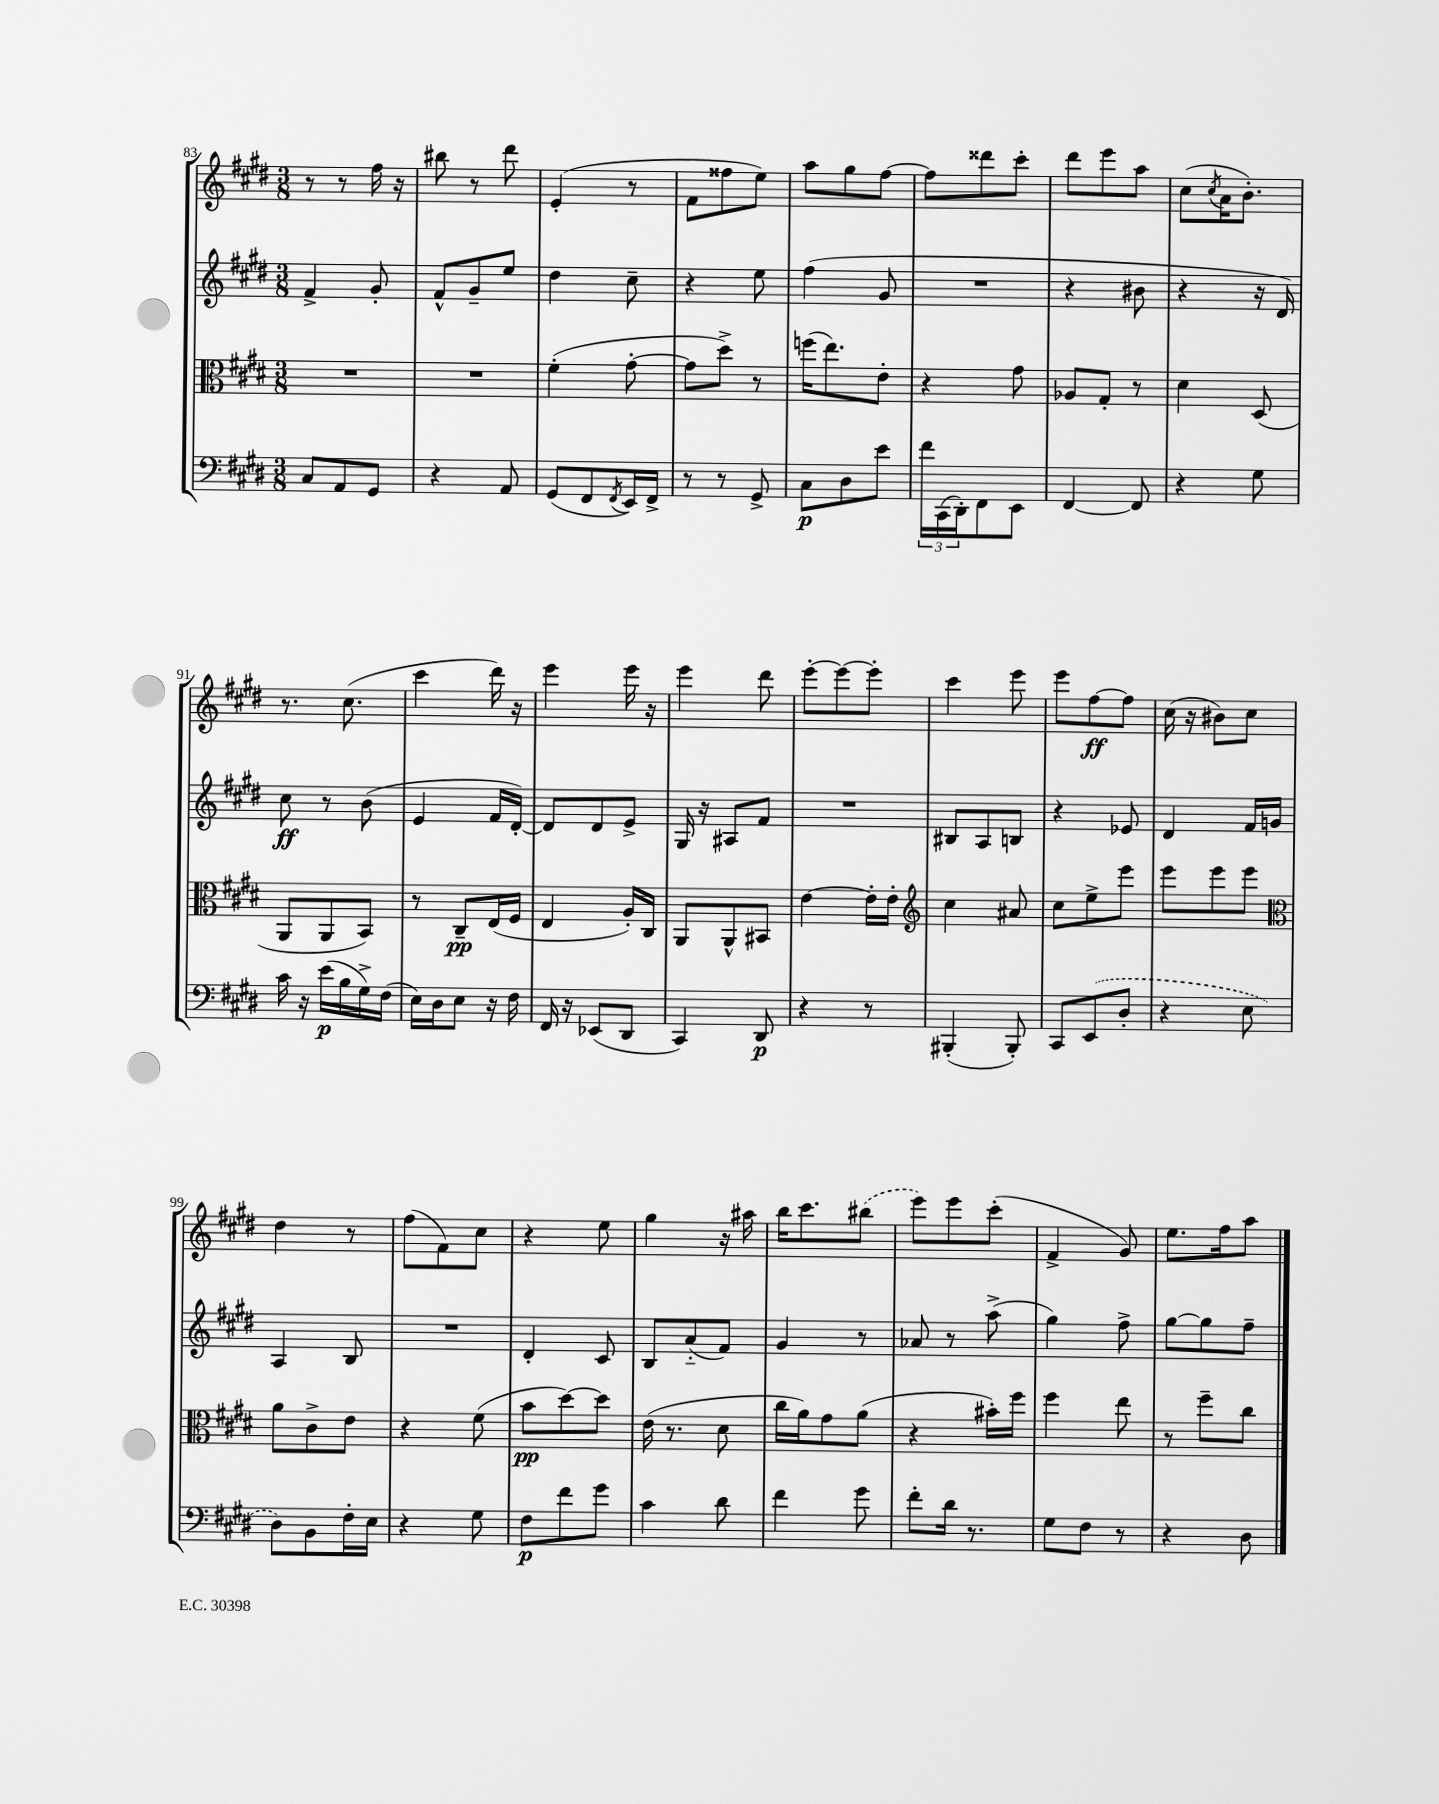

**kern	**kern	**kern	**kern
*staff4	*staff3	*staff2	*staff1
*clefF4	*clefC3	*clefG2	*clefG2
*k[f#c#g#d#]	*k[f#c#g#d#]	*k[f#c#g#d#]	*k[f#c#g#d#]
*M3/8	*M3/8	*M3/8	*M3/8
8C#/L	4.r	4f#^/	8r
8AA/	.	.	8r
8GG#/J	.	8g#'/	16ff#\
.	.	.	16r
=	=	=	=
4r	4.r	8f#^^/L	8bb#\
.	.	8g#~/	8r
8AA/	.	8ee/J	8ddd#\
=	=	=	=
(8GG#/L	(4f#'\	4dd#\	(4e'/
8FF#/	.	.	.
8qFF#/	.	.	.
16EE/L)	[8g#'\	8cc#~\	8r
16FF#^/JJ	.	.	.
=	=	=	=
8r	8g#\]L	4r	8f#\L
8r	8dd#^\J)	.	8ff##\
8GG#^/	8r	8ee\	8ee\J)
=	=	=	=
8C#\L	(16ff\LK	(4ff#\	8aa\L
.	8.ee\)	.	.
8D#\	.	.	8gg#\
8e\J	8e'\J	8g#/	[8ff#\J
=	=	=	=
24f#\LL	4r	4.r	8ff#\]L
(24CC#\	.	.	.
24DD#'\J)	.	.	.
8FF#\	.	.	8ddd##\
8EE\J	8g#\	.	8ccc#'\J
=	=	=	=
[4FF#/	8A-/L	4r	8ddd#\L
.	8G#'/J	.	8eee\
8FF#/]	8r	8b#\	8aa\J
=	=	=	=
4r	4d#\	4r	(8cc#\L
.	.	.	8qcc#/
.	.	.	16a\K
.	.	.	8.b'\J)
8G#\	(8D#/	16r	.
.	.	16d#/)	.
=	=	=	=
16c#\	8AA/L	8cc#\	8.r
16r	.	.	.
(16e\LL	8AA/	8r	.
16B\	.	.	(8.cc#\
16G#^\)	8BB/J)	(8b\	.
(16F#\JJ	.	.	.
=	=	=	=
16E\LL)	8r	4e/	4ccc#\
16D#\J	.	.	.
8E\J	8C#~/L	.	.
16r	(16E/L	16f#/LL	16ddd#\)
16F#\	16F#/JJ	[16d#'/JJ)	16r
=	=	=	=
16FF#/	4E/	8d#/]L	4eee\
16r	.	.	.
(8EE-/L	.	8d#/	.
8DD#/J	16A'/LL)	8e^/J	16eee\
.	16C#/JJ	.	16r
=	=	=	=
4CC#/)	8AA/L	16G#/	4eee\
.	.	16r	.
.	8AA^^/	8A#/L	.
8DD#/	8BB#/J	8f#/J	8ddd#\
=	=	=	=
4r	[4e\	4.r	[8eee'\L
.	.	.	8eee\_
8r	16e'\]LL	.	8eee'\]J
.	16e'\JJ	.	.
=	=	=	=
*	*clefG2	*	*
(4BBB#'/	4cc#\	8B#/L	4ccc#\
.	.	8A/	.
8BBB#'/)	8a#/	8B/J	8eee\
=	=	=	=
8CC#/L	8cc#\L	4r	8eee\L
(8EE/	8ee^\	.	[8ff#\
8D#'/J	8eee\J	8e-/	8ff#\]J
=	=	=	=
4r	8eee\L	4d#/	(16cc#\
.	.	.	16r
.	8eee\	.	8b#\L)
8E\	8eee\J	16f#/LL	8cc#\J
.	.	16g/JJ	.
=	=	=	=
*	*clefC3	*	*
8D#\L)	8a\L	4A/	4dd#\
8BB\	8c#^\	.	.
16F#'\L	8e\J	8B/	8r
16E\JJ	.	.	.
=	=	=	=
4r	4r	4.r	(8ff#\L
.	.	.	8f#\)
8G#\	(8f#\	.	8cc#\J
=	=	=	=
8F#\L	8b\L	4d#'/	4r
8f#\	[8dd#\)	.	.
8g#\J	8dd#\]J	8c#/	8ee\
=	=	=	=
4c#\	(16e\	8B/L	4gg#\
.	8.r	.	.
.	.	(8a'~/	.
8d#\	8d#\	8f#/J)	16r
.	.	.	16aa#\
=	=	=	=
4f#\	16cc#\LL	4g#/	16bb\LK
.	16a\J)	.	8.ccc#\
.	8g#\	.	.
8g#\	(8a\J	8r	(8bb#\J
=	=	=	=
8f#'\L	4r	8a-/	8eee\L)
16d#\Jk	.	8r	8eee\
8.r	.	.	.
.	16b#'\LL)	(8aa^\	(8ccc#'\J
.	16ff#\JJ	.	.
=	=	=	=
8G#\L	4ff#\	4gg#\)	4f#^/
8F#\J	.	.	.
8r	8ee\	8ff#^\	8g#/)
=	=	=	=
4r	8r	[8gg#\L	8.ee\L
.	8ff#~\L	8gg#\]	.
.	.	.	16ff#\k
8D#\	8cc#\J	8ff#~\J	8aa\J
==	==	==	==
*-	*-	*-	*-
